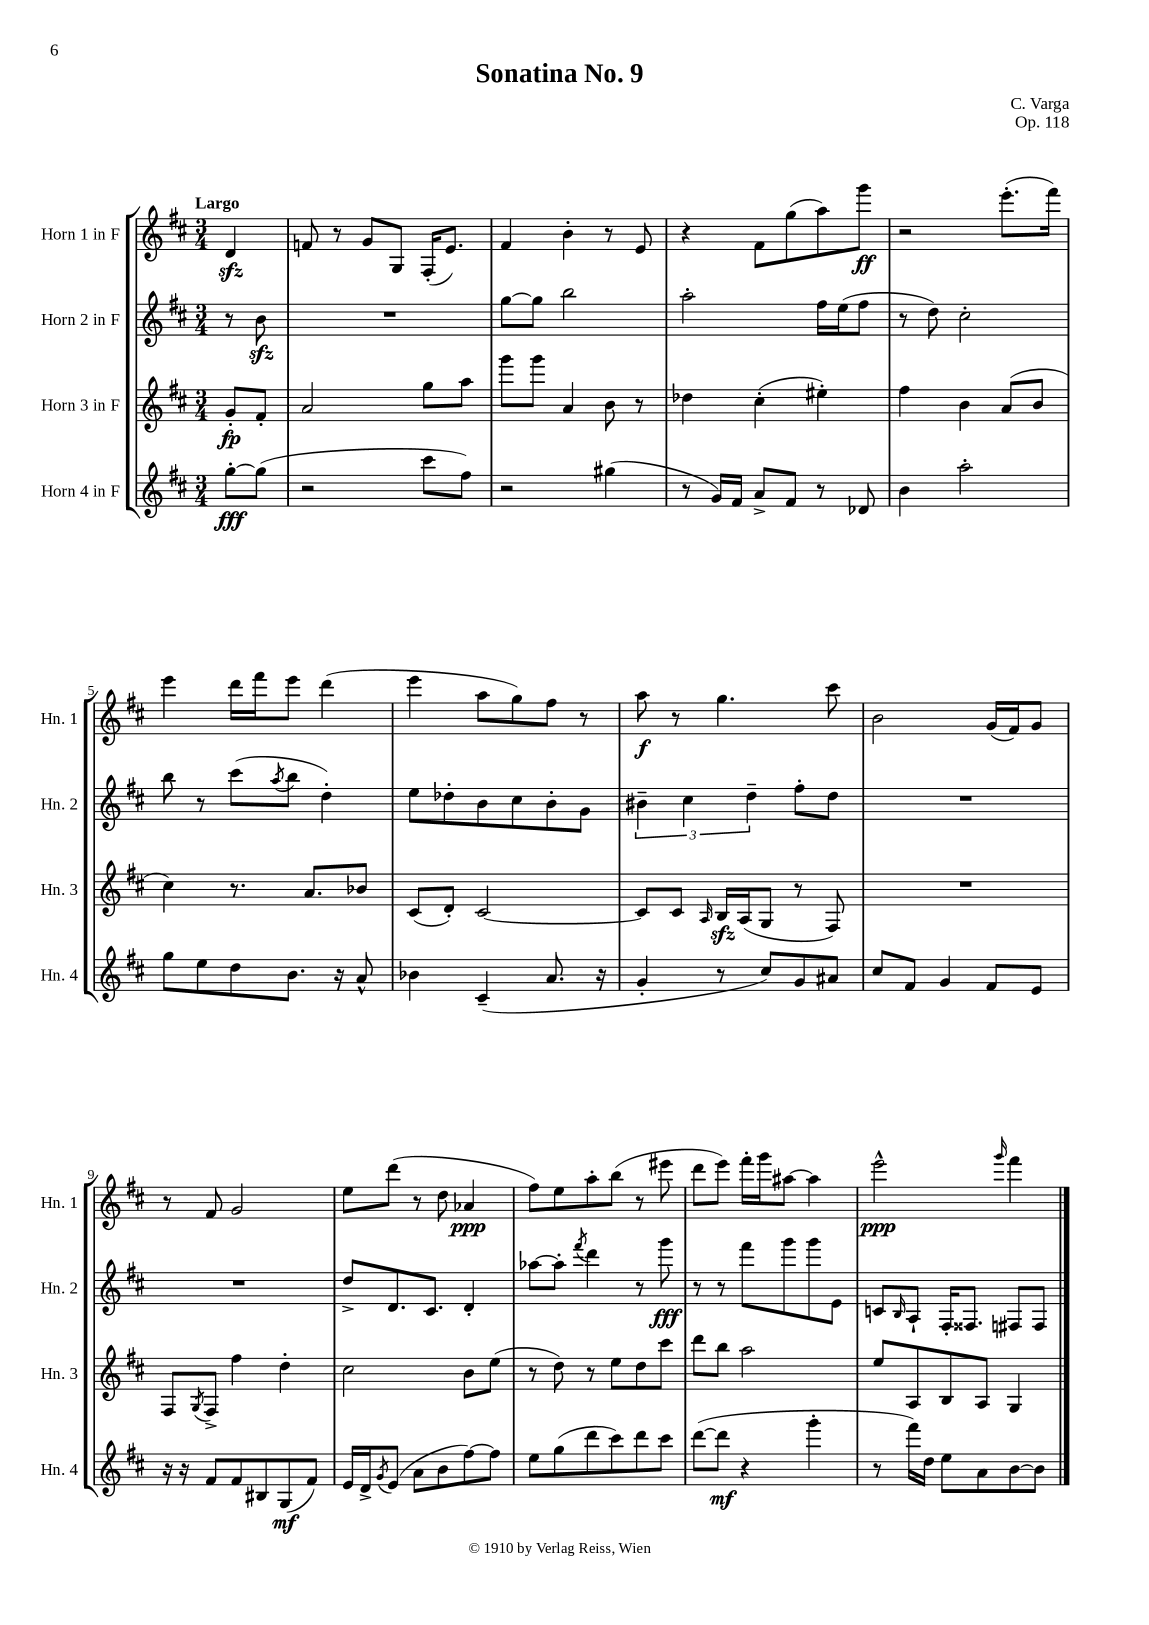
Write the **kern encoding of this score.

**kern	**kern	**kern	**kern
*staff4	*staff3	*staff2	*staff1
*clefG2	*clefG2	*clefG2	*clefG2
*k[f#c#]	*k[f#c#]	*k[f#c#]	*k[f#c#]
*M3/4	*M3/4	*M3/4	*M3/4
[8gg'	8g'	8r	4d
(8gg]	8f#'	8b	.
=	=	=	=
2r	2a	2.r	8f
.	.	.	8r
.	.	.	8g
.	.	.	8G
8ccc#	8gg	.	(16F#'
.	.	.	8.e)
8ff#)	8aa	.	.
=	=	=	=
2r	8ggg	[8gg	4f#
.	8ggg	8gg]	.
.	4a	2bb	4b'
(4gg#	8b	.	8r
.	8r	.	8e
=	=	=	=
8r	4dd-	2aa'	4r
16g)	.	.	.
16f#	.	.	.
8a^	(4cc#'	.	8f#
8f#	.	.	(8gg
8r	4ee#')	16ff#	8aa)
.	.	(16ee	.
8d-	.	8ff#	8ggg
=	=	=	=
4b	4ff#	8r	2r
.	.	8dd)	.
2aa'	4b	2cc#'	.
.	(8a	.	(8.eee'
.	8b	.	.
.	.	.	16fff#)
=	=	=	=
8gg	4cc#)	8bb	4eee
8ee	.	8r	.
8dd	8.r	(8ccc#	16ddd
.	.	.	16fff#
.	.	8qaa	.
8.b	.	8bb	8eee
.	8.a	.	.
.	.	4dd')	(4ddd
16r	.	.	.
8a^^	8b-	.	.
=	=	=	=
4b-	(8c#	8ee	4eee
.	8d')	8dd-'	.
(4c#~	[2c#	8b	8aa
.	.	8cc#	8gg)
8.a	.	8b'	8ff#
.	.	8g	8r
16r	.	.	.
=	=	=	=
4g'	8c#]	6b#~	8aa
.	8c#	.	8r
.	.	6cc#	.
.	16qqA	.	.
8r	16B	.	4.gg
.	(16A	.	.
.	.	6dd~	.
8cc#)	8G	.	.
8g	8r	8ff#'	.
8a#	8F#)	8dd	8ccc#
=	=	=	=
8cc#	2.r	2.r	2b
8f#	.	.	.
4g	.	.	.
8f#	.	.	(16g
.	.	.	16f#)
8e	.	.	8g
=	=	=	=
16r	8F#	2.r	8r
16r	.	.	.
.	8qG	.	.
8f#	8F#^	.	8f#
8f#	4ff#	.	2g
8B#	.	.	.
(8G	4dd'	.	.
8f#)	.	.	.
=	=	=	=
16e	2cc#	8dd^	8ee
16d^	.	.	.
8qg	.	.	.
(8e	.	8.d	(8ddd
8a	.	.	8r
.	.	8.c#	.
8b	.	.	8dd
[8ff#)	8b	4d'	4a-
8ff#]	(8ee	.	.
=	=	=	=
8ee	8r	[8aa-	8ff#)
(8gg	8dd)	8aa-']	8ee
.	.	8qfff#	.
8ddd	8r	4ddd	8aa'
8ccc#)	8ee	.	(8bb
8ddd	8dd	8r	8r
8ccc#	8ccc#	8ggg	8eee#
=	=	=	=
([8ddd	8ddd	8r	8ddd
8ddd]	8bb	8r	8eee)
4r	2aa	8fff#	16fff#'
.	.	.	16ggg
.	.	8ggg	[8aa#
4ggg'	.	8ggg	4aa#]
.	.	8e	.
=	=	=	=
8r	8ee	8c	2eee^^
.	.	16qqB	.
16fff#)	8A	8A`	.
16dd	.	.	.
8ee	8B	16F#'	.
.	.	8.F##	.
8a	8A	.	.
.	.	.	16qqggg
[8b	4G	8F#	4fff#
8b]	.	8F#	.
==	==	==	==
*-	*-	*-	*-
